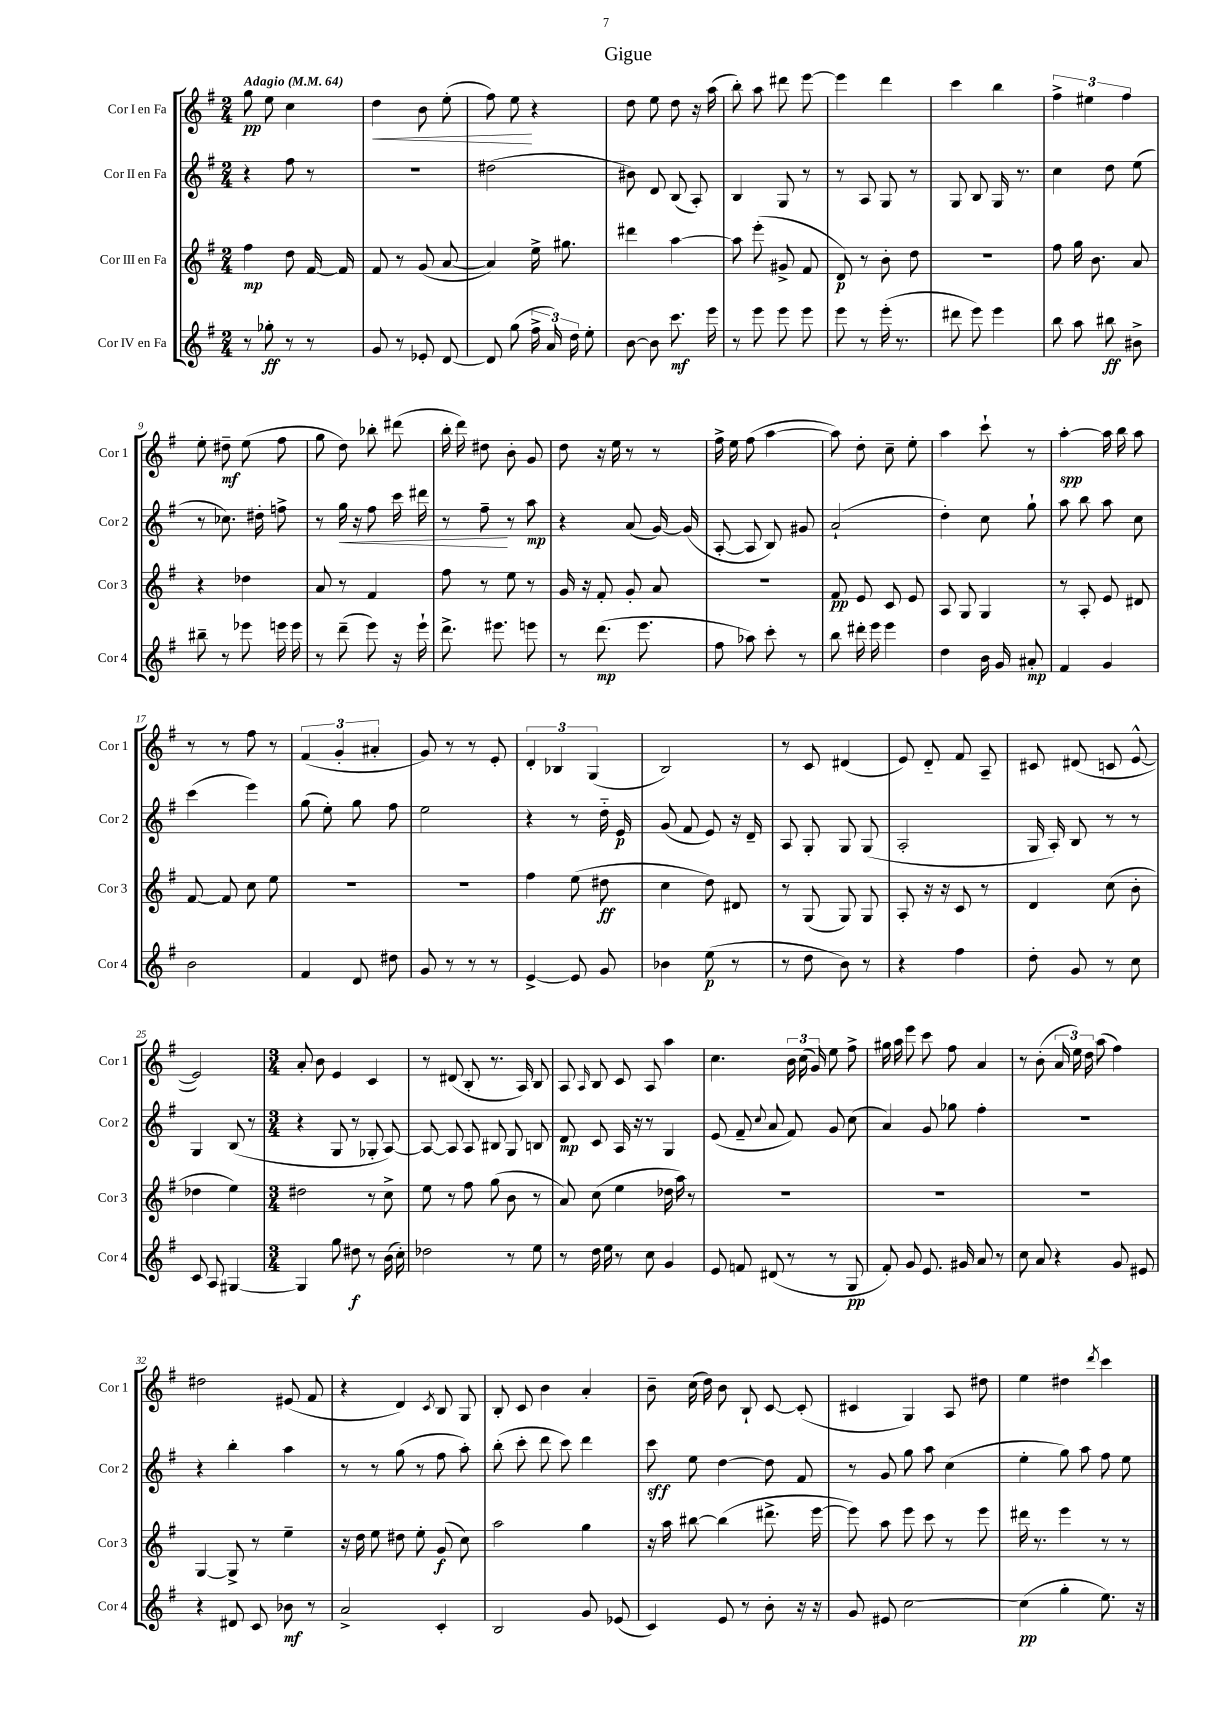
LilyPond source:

\header { title = "Gigue" }
<<
\new StaffGroup <<
\new Staff = "s0" \with { instrumentName = "Cor I en Fa" shortInstrumentName = "Cor 1" } {
    \clef treble \key g \major \numericTimeSignature \time 2/4 \tempo "Adagio" 4 = 64
    \autoBeamOff g''8\pp e''8 c''4 |
    d''4\< b'8 e''8-.( |
    fis''8) e''8\! r4 |
    d''8 e''8 d''8 r16 a''16( |
    b''8-.) a''8 dis'''8 e'''8~ |
    e'''4 d'''4 |
    c'''4 b''4 |
    \tuplet 3/2 { fis''4-> eis''4 fis''4 } |
    e''8-. dis''8--\mf e''8( fis''8 |
    g''8 d''8) bes''8-. dis'''8( |
    b''16-. d'''16) dis''8 b'8-. g'8 |
    d''8 r16 e''16 r8 r8 |
    fis''16-> e''16 fis''8( a''4~ |
    a''8) d''8-. c''8-- e''8-. |
    a''4 c'''8-! r8 |
    a''4~-.\spp a''16 b''16 a''8 |
    r8 r8 fis''8 r8 |
    \tuplet 3/2 { fis'4( g'4-. ais'4-. } |
    g'8) r8 r8 e'8-. |
    \tuplet 3/2 { d'4-. bes4 g4( } |
    b2) |
    r8 c'8 dis'4( |
    e'8) d'8-_ fis'8 a8-- |
    cis'8 dis'8( c'8 e'8~-^ |
    e'2) |
    \numericTimeSignature \time 3/4 a'8-. b'8 e'4 c'4 |
    r8 dis'8( b8-. r8. a16) b8 |
    a8 \grace { a16 } b8 c'8 a8 a''4 |
    c''4. \tuplet 3/2 { b'16 c''16( g'16) } e''8 fis''8-> |
    gis''16 a''16 e'''8 c'''8 fis''8 a'4 |
    r8 b'8-.( \tuplet 3/2 { a'16 e''16) d''16 } a''8( fis''4) |
    dis''2 eis'8( fis'8 |
    r4 d'4) \acciaccatura { c'8 } b8 g8 |
    b8-. c'8 b'4 a'4-. |
    b'8-- c''16( d''16) b'8 b8-! c'8~ c'8-.( |
    cis'4 g4) a8 dis''8 |
    e''4 dis''4 \acciaccatura { d'''8 } c'''4 \bar "|." |
}
\new Staff = "s1" \with { instrumentName = "Cor II en Fa" shortInstrumentName = "Cor 2" } {
    \clef treble \key g \major \numericTimeSignature \time 2/4
    \autoBeamOff r4 fis''8 r8 |
    R2 |
    dis''2( |
    bis'8) d'8 b8( a8-.) |
    b4 g8 r8 |
    r8 a8 g8 r8 |
    g8 b8 g16 r8. |
    c''4 d''8 e''8( |
    r8 ces''8.) dis''16-. f''8-> |
    r8 g''16\< r16 fis''8 c'''16 dis'''16 |
    r8 fis''8--\! r8 a''8\mp |
    r4 a'8( g'16~) g'16( |
    a8~-. a8 b8) gis'8 |
    a'2-!( |
    d''4-.) c''8 g''8-! |
    a''8 b''8 a''8 c''8 |
    c'''4( e'''4) |
    g''8( e''8-.) g''8 fis''8 |
    e''2 |
    r4 r8 d''16-_ e'16\p |
    g'8( fis'8 e'8) r16 d'16-- |
    a8 g8-. g8 g8( |
    a2-. |
    g16 a16-.) b8 r8 r8 |
    g4 b8( r8 |
    \numericTimeSignature \time 3/4 r4 g8 r8 ges8-. a8~) |
    a8~ a8 a8 bis8 g8 b8 |
    d'8\mp c'8 a16 r16 r8 g4 |
    e'8( fis'8-- \appoggiatura { c''8 } a'8 fis'8) g'8 c''8( |
    a'4) g'8 ges''8 fis''4-. |
    R2. |
    r4 b''4-. a''4 |
    r8 r8 g''8( r8 fis''8 a''8-.) |
    b''8-.( c'''8-. d'''8 c'''8) d'''4 |
    c'''8\sff e''8 d''4~ d''8 fis'8 |
    r8 g'8 g''8 a''8 c''4( |
    e''4-. g''8) a''8 fis''8 e''8 \bar "|." |
}
\new Staff = "s2" \with { instrumentName = "Cor III en Fa" shortInstrumentName = "Cor 3" } {
    \clef treble \key g \major \numericTimeSignature \time 2/4
    \autoBeamOff fis''4\mp d''8 fis'16~ fis'16 |
    fis'8 r8 g'8( a'8~ |
    a'4) e''16-> gis''8. |
    dis'''4 a''4~ |
    a''8 e'''8-.( gis'8-> fis'8 |
    d'8\p) r8 b'8-. d''8 |
    R2 |
    fis''8 g''16 b'8. a'8 |
    r4 des''4 |
    a'8 r8 fis'4 |
    fis''8 r8 e''8 r8 |
    g'16 r16 fis'8-. g'8-. a'8 |
    r2 |
    fis'8\pp e'8 c'8 e'8 |
    a8 g8 g4 |
    r8 a8-. e'8 dis'8 |
    fis'8~ fis'8 c''8 e''8 |
    R2 |
    R2 |
    fis''4 e''8( dis''8\ff |
    c''4 d''8) dis'8 |
    r8 g8( g8) g8 |
    a8-. r16 r16 c'8 r8 |
    d'4 c''8( b'8-. |
    des''4 e''4) |
    \numericTimeSignature \time 3/4 dis''2 r8 c''8-> |
    e''8 r8 fis''8 g''8( b'8 r8 |
    a'8) c''8( e''4 des''16 a''16) r8 |
    R2. |
    R2. |
    R2. |
    g4~ g8-> r8 e''4-- |
    r16 d''16 e''8 dis''8 e''8-. g'8\f( c''8) |
    a''2 g''4 |
    r16 a''16 bis''8~ bis''4( dis'''8.-> e'''16~ |
    e'''8) a''8 e'''8 c'''8 r8 e'''8 |
    dis'''16 r8. e'''4 r8 r8 \bar "|." |
}
\new Staff = "s3" \with { instrumentName = "Cor IV en Fa" shortInstrumentName = "Cor 4" } {
    \clef treble \key g \major \numericTimeSignature \time 2/4
    \autoBeamOff r8 ges''8-.\ff r8 r8 |
    g'8 r8 ees'8-. d'8~ |
    d'8 g''8( \tuplet 3/2 { fis''16-> a'16) d''16 } e''8-. |
    b'8~ b'8 c'''8.\mf e'''16 |
    r8 e'''8 e'''8 e'''8 |
    e'''8 r8 e'''16-.( r8. |
    dis'''8 e'''8) e'''4 |
    b''8 a''8 bis''8\ff bis'8-> |
    bis''8-- r8 ees'''8 e'''16 e'''16 |
    r8 d'''8--( e'''8) r16 e'''16-! |
    d'''8.-> eis'''8. e'''8 |
    r8 d'''8.\mp( e'''8. |
    fis''8 aes''8) c'''8-. r8 |
    b''8 dis'''16-. e'''16 e'''4 |
    d''4 b'16 g'16 ais'8-.\mp |
    fis'4 g'4 |
    b'2 |
    fis'4 d'8 dis''8 |
    g'8 r8 r8 r8 |
    e'4~-> e'8 g'8 |
    bes'4 e''8\p( r8 |
    r8 d''8 b'8) r8 |
    r4 fis''4 |
    d''8-. g'8 r8 c''8 |
    c'8 a8 gis4~ |
    \numericTimeSignature \time 3/4 gis4 g''8 dis''8\f r8 b'16( c''16-.) |
    des''2 r8 e''8 |
    r8 d''16 e''16 r8 c''8 g'4 |
    e'8 f'8 dis'8( r8 r8 g8\pp |
    fis'8-.) g'8 e'8. gis'16 a'8 r8 |
    c''8 a'8 r4 g'8 eis'8 |
    r4 dis'8 c'8 bes'8\mf r8 |
    a'2-> c'4-. |
    b2 g'8 ees'8( |
    c'4) e'8 r8 b'8-. r16 r16 |
    g'8 eis'8 c''2~ |
    c''4\pp( g''4-. e''8.) r16 \bar "|." |
}
>>
>>
